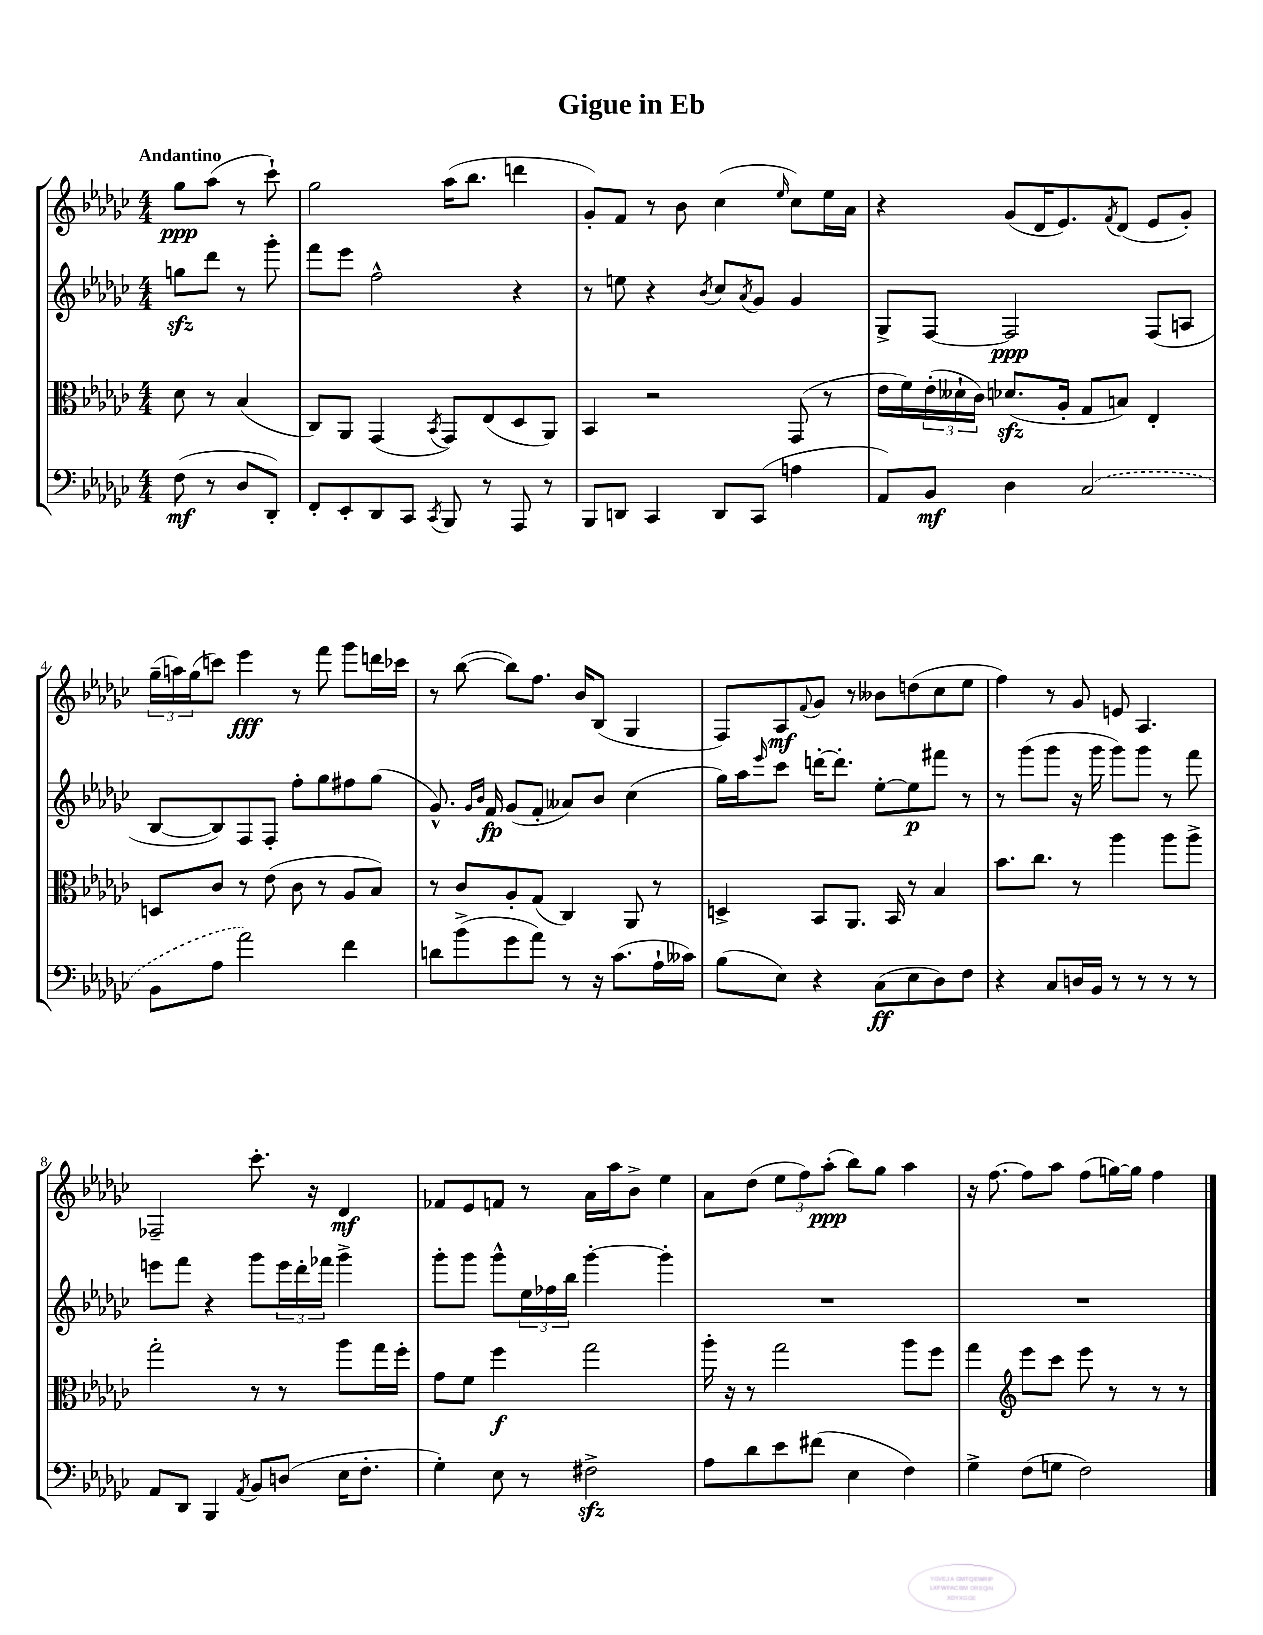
\header { title = "Gigue in Eb" }
<<
\new StaffGroup <<
\new Staff = "s0" {
    \clef treble \key ges \major \numericTimeSignature \time 4/4 \partial 2 \tempo "Andantino"
    ges''8\ppp aes''8( r8 ces'''8-!) |
    ges''2 aes''16( bes''8. d'''4 |
    ges'8-.) f'8 r8 bes'8 ces''4( \grace { ees''16 } ces''8) ees''16 aes'16 |
    r4 ges'8( des'16 ees'8.) \acciaccatura { f'8 } des'8( ees'8 ges'8-.) |
    \tuplet 3/2 { ges''16--( a''16) ges''16( } c'''8) ees'''4\fff r8 f'''8 ges'''8 d'''16 ces'''16 |
    r8 bes''8~( bes''8) f''8. bes'16 bes8( ges4 |
    f8) aes8\mf \appoggiatura { f'8 } ges'8 r8 beses'8 d''8( ces''8 ees''8 |
    f''4) r8 ges'8 e'8 aes4. |
    fes2-- ces'''8.-. r16 des'4\mf |
    fes'8 ees'8 f'8 r8 aes'16 aes''16 bes'8-> ees''4 |
    aes'8 des''8( \tuplet 3/2 { ees''8 f''8) aes''8-.\ppp( } bes''8) ges''8 aes''4 |
    r16 f''8.~ f''8 aes''8 f''8( g''16~) g''16 f''4 \bar "|." |
}
\new Staff = "s1" {
    \clef treble \key ges \major \numericTimeSignature \time 4/4 \partial 2
    g''8\sfz des'''8 r8 ges'''8-. |
    f'''8 ees'''8 f''2-^ r4 |
    r8 e''8 r4 \acciaccatura { bes'8 } ces''8 \acciaccatura { aes'8 } ges'8 ges'4 |
    ges8-> f8~ f2\ppp f8( a8 |
    bes8~ bes8) f8 f8-. f''8-. ges''8 fis''8 ges''8( |
    ges'8.-^) \grace { ges'16 bes'16 } f'16\fp ges'8( f'8-. aeses'8) bes'8 ces''4( |
    ges''16) aes''16 \grace { ees'''16 } ces'''8 d'''16~-. d'''8.-. ees''8~-. ees''8\p fis'''8 r8 |
    r8 ges'''8( ges'''8 r16 ges'''16 ges'''8) ges'''8 r8 f'''8 |
    e'''8 f'''8 r4 ges'''8 \tuplet 3/2 { e'''16 des'''16-. fes'''16 } ges'''4-> |
    ges'''8-. ges'''8 ges'''8-^ \tuplet 3/2 { ees''16 fes''16 bes''16 } ges'''4~-. ges'''4-. |
    R1 |
    R1 \bar "|." |
}
\new Staff = "s2" {
    \clef alto \key ges \major \numericTimeSignature \time 4/4 \partial 2
    des'8 r8 bes4( |
    ces8) aes,8 ges,4( \acciaccatura { bes,8 } ges,8) ees8( des8 aes,8) |
    bes,4 r2 ges,8( r8 |
    ees'16 f'16) \tuplet 3/2 { ees'16-.( deses'16-! ces'16) } des'8.\sfz( aes16-. ges8 b8) ees4-. |
    d8 ces'8 r8 ees'8( ces'8 r8 aes8 bes8) |
    r8 ces'8 aes8-. ges8( ces4) aes,8 r8 |
    d4-> bes,8 aes,8. bes,16 r8 bes4 |
    bes'8. ces''8. r8 aes''4 aes''8 aes''8-> |
    ges''2-. r8 r8 aes''8 ges''16 f''16-. |
    ges'8 f'8 f''4\f ges''2 |
    aes''16-. r16 r8 ges''2 aes''8 f''8 |
    ges''4 \clef treble ees'''8 ces'''8 ees'''8 r8 r8 r8 \bar "|." |
}
\new Staff = "s3" {
    \clef bass \key ges \major \numericTimeSignature \time 4/4 \partial 2
    f8\mf( r8 des8 des,8-.) |
    f,8-. ees,8-. des,8 ces,8 \acciaccatura { ces,8 } bes,,8 r8 aes,,8 r8 |
    bes,,8 d,8 ces,4 d,8 ces,8( a4 |
    aes,8) bes,8\mf des4 \once \slurDashed ces2( |
    bes,8 aes8 aes'2) f'4 |
    d'8 bes'8->( ges'8 aes'8) r8 r16 ces'8.( aes16-! ceses'16) |
    bes8( ees8) r4 ces8\ff( ees8 des8) f8 |
    r4 ces8 d16 bes,16 r8 r8 r8 r8 |
    aes,8 des,8 bes,,4 \acciaccatura { aes,8 } bes,8 d8( ees16 f8.-. |
    ges4-.) ees8 r8 fis2->\sfz |
    aes8 des'8 ees'8 fis'8( ees4 f4) |
    ges4-> f8( g8 f2) \bar "|." |
}
>>
>>
